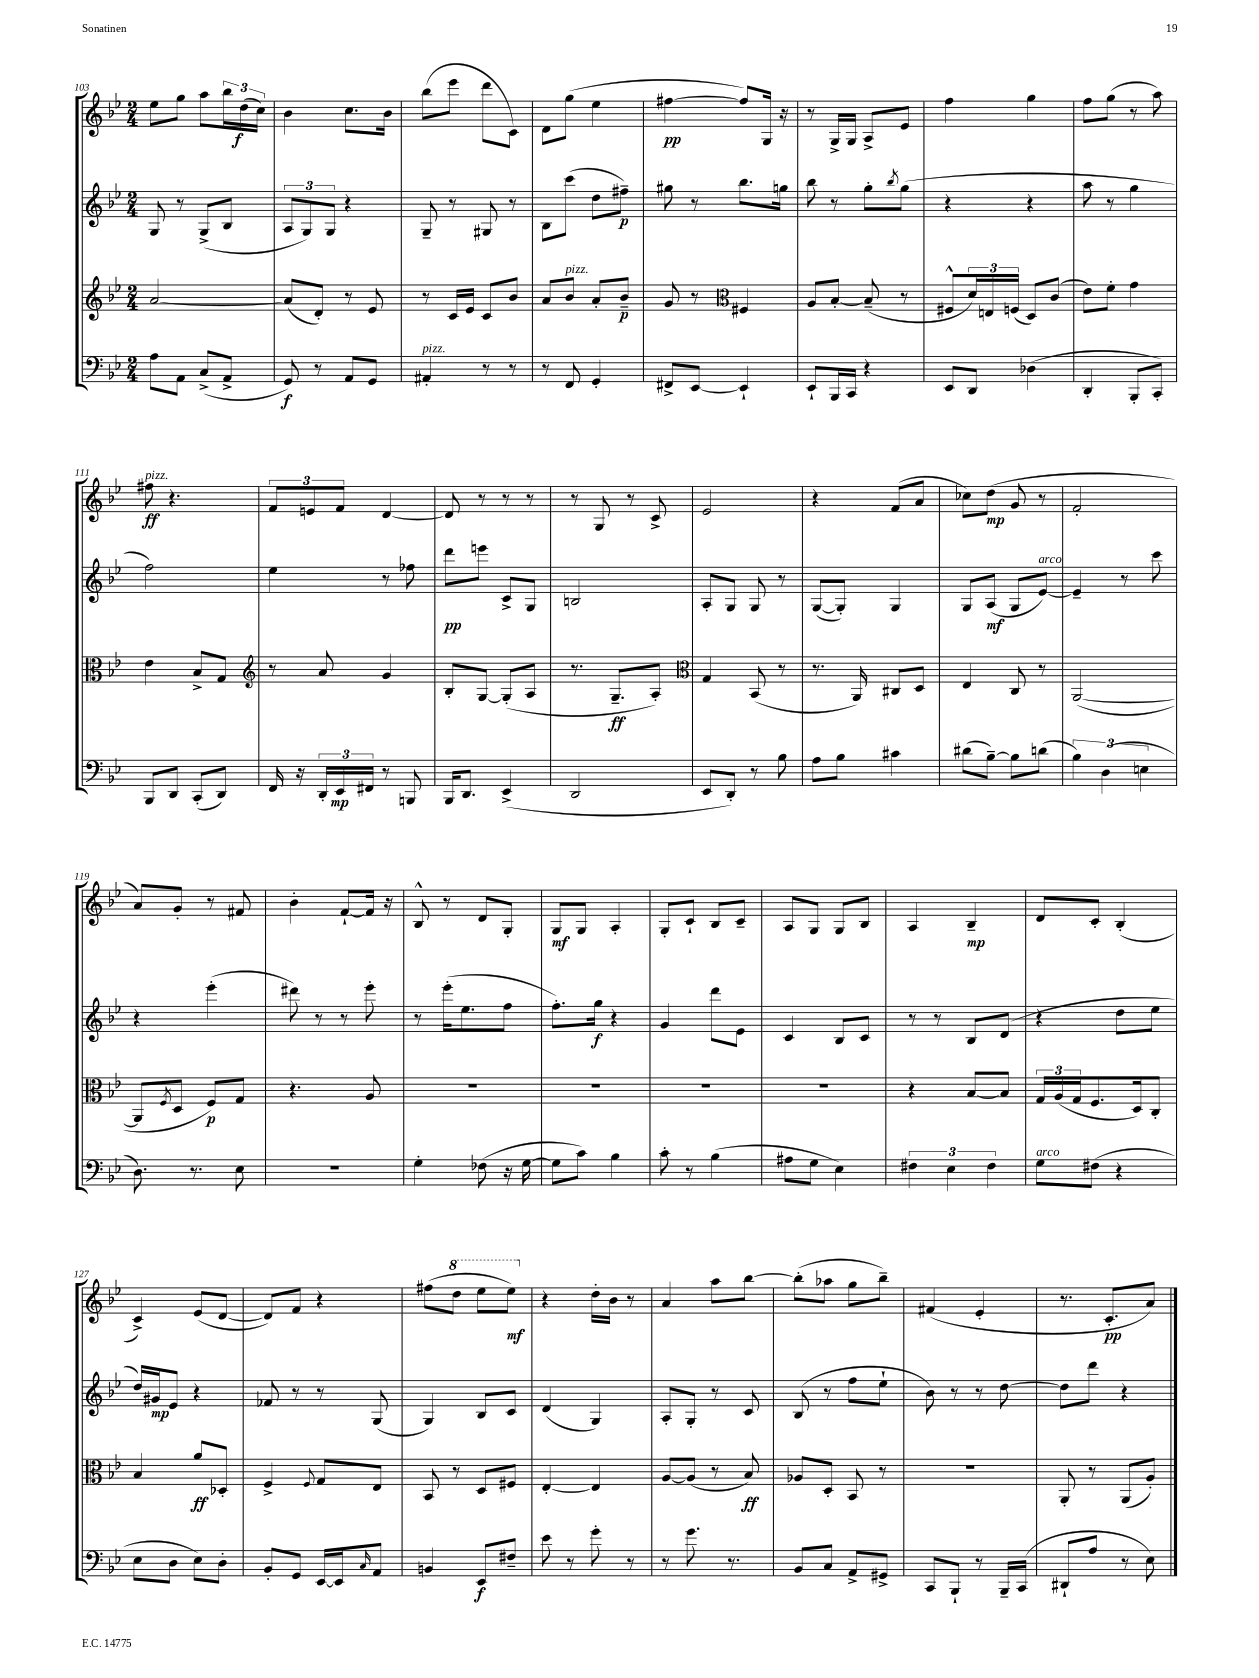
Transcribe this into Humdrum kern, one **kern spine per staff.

**kern	**kern	**kern	**kern
*staff4	*staff3	*staff2	*staff1
*clefF4	*clefG2	*clefG2	*clefG2
*k[b-e-]	*k[b-e-]	*k[b-e-]	*k[b-e-]
*M2/4	*M2/4	*M2/4	*M2/4
8A	[2a	8G	8ee-
8AA	.	8r	8gg
(8C^	.	(8G^	8aa
8AA^	.	8B-	24bb-
.	.	.	(24dd
.	.	.	24cc)
=	=	=	=
8GG)	(8a]	12A	4b-
.	.	12G)	.
8r	8d')	.	.
.	.	12G	.
8AA	8r	4r	8.cc
8GG	8e-	.	.
.	.	.	16b-
=	=	=	=
4AA#'	8r	8G~	(8bb-
.	16c	8r	8eee-
.	16e-	.	.
8r	8c	8G#	8ddd
8r	8b-	8r	8c)
=	=	=	=
8r	8a	8B-	8d
8FF	8b-	(8ccc	(8gg
4GG'	8a'	8dd	4ee-
.	8b-~	8ff#~)	.
=	=	=	=
8FF#^	8g	8gg#	[4ff#
[8EE-	8r	8r	.
*	*clefC3	*	*
4EE-`]	4F#	8.bb-	8ff#])
.	.	.	16G
.	.	16gg	16r
=	=	=	=
8EE-`	8A	8bb-	8r
16BBB-	[8B-'	8r	16G^
16CC	.	.	16G
4r	(8B-~]	8gg'	8A^
.	.	8qbb-	.
.	8r	(8gg	8e-
=	=	=	=
8EE-	8F#^^	4r	4ff
8DD	24d)	.	.
.	24E	.	.
.	(24F	.	.
(4D-	8D)	4r	4gg
.	(8c	.	.
=	=	=	=
4DD'	8e-)	8aa	8ff
.	8f'	8r	(8gg
8BBB-'	4g	4gg	8r
8CC')	.	.	8aa)
=	=	=	=
8BBB-	4e-	2ff)	8ff#
8DD	.	.	4.r
(8CC'	8B-^	.	.
8DD)	8G	.	.
=	=	=	=
*	*clefG2	*	*
16FF	8r	4ee-	12f
16r	.	.	.
.	.	.	12e
24DD'	8a	.	.
24EE-	.	.	12f
24FF#	.	.	.
8r	4g	8r	[4d
8BBB	.	8ff-	.
=	=	=	=
16BBB-	8B-'	8ddd	8d]
8.DD	.	.	.
.	[8G	8eee	8r
(4EE-^	(8G']	8c^	8r
.	8A	8G	8r
=	=	=	=
2DD	8.r	2B	8r
.	.	.	8G
.	8.G~	.	.
.	.	.	8r
.	8A')	.	8c^
=	=	=	=
*	*clefC3	*	*
8EE-	4G	8A'	2e-
8DD')	.	8G	.
8r	(8BB-	8G	.
8B-	8r	8r	.
=	=	=	=
8A	8.r	([8G	4r
8B-	.	8G'])	.
.	16AA)	.	.
4c#	8C#	4G	(8f
.	8D	.	8a
=	=	=	=
(8d#	4E-	8G	8cc-)
[8B-~)	.	(8A	(8dd
8B-]	8C	8G	8g
(8d	8r	[8e-)	8r
=	=	=	=
6B-)	([2AA	4e-~]	2f'
(6D	.	.	.
.	.	8r	.
6E	.	.	.
.	.	8ccc	.
=	=	=	=
8.D)	8AA]	4r	8a)
.	8qF	.	.
.	8D	.	8g'
8.r	.	.	.
.	8F)	(4eee-'	8r
8E-	8G	.	8f#
=	=	=	=
2r	4.r	8ddd#)	4b-'
.	.	8r	.
.	.	8r	[8f`
.	8A	8eee-'	16f]
.	.	.	16r
=	=	=	=
4G'	2r	8r	8B-^^
.	.	(16eee-'	8r
.	.	8.ee-	.
(8F-	.	.	8d
16r	.	8ff	8G'
[16G	.	.	.
=	=	=	=
8G]	2r	8.ff')	8G
8c)	.	.	8G
.	.	16gg	.
4B-	.	4r	4A'
=	=	=	=
8c'	2r	4g	8G'
8r	.	.	8c`
(4B-	.	8ddd	8B-
.	.	8e-	8c~
=	=	=	=
8A#	2r	4c	8A
8G	.	.	8G
4E-)	.	8B-	8G
.	.	8c	8B-
=	=	=	=
6F#	4r	8r	4A
.	.	8r	.
6E-	.	.	.
.	[8B-	8B-	4B-~
6F#	.	.	.
.	8B-]	(8d	.
=	=	=	=
8G	24G	4r	8d
.	(24A	.	.
.	24G	.	.
(8F#	8.F	.	8c'
4r	.	8dd	(4B-'
.	16D)	.	.
.	8C'	8ee-	.
=	=	=	=
8E-	4B-	16dd)	4c^)
.	.	16g#	.
8D	.	8e-	.
8E-)	8a	4r	(8e-
8D'	8D-'	.	[8d
=	=	=	=
8BB-'	4F^	8f-	8d])
8GG	.	8r	8f
.	8qqF	.	.
[16EE-	8G	8r	4r
16EE-]	.	.	.
16qqC	.	.	.
8AA	8E-	(8G	.
=	=	=	=
4BB	8BB-	4G)	(8ff#
.	8r	.	8ddd
8EE-	8D	8B-	8eee-
8F#~	8F#	8c	8eee-)
=	=	=	=
8e-	[4E-'	(4d	4r
8r	.	.	.
8g'	4E-]	4G)	16dd'
.	.	.	16b-
8r	.	.	8r
=	=	=	=
8r	[8A	8A'	4a
8.g	(8A]	8G'	.
.	8r	8r	8aa
8.r	.	.	.
.	8B-)	8c	[8bb-
=	=	=	=
8BB-	8A-	(8B-	(8bb-']
8C	8D'	8r	8aa-
8AA^	8BB-	8ff	8gg
8GG#^	8r	8ee-`	8bb-~)
=	=	=	=
8CC	2r	8b-)	(4f#
8BBB-`	.	8r	.
8r	.	8r	4e-'
16BBB-~	.	[8dd	.
(16CC	.	.	.
=	=	=	=
8DD#`	8AA'	8dd]	8.r
8A	8r	8ddd	.
.	.	.	8.c'
8r	(8AA	4r	.
8E-)	8A')	.	8a)
==	==	==	==
*-	*-	*-	*-
